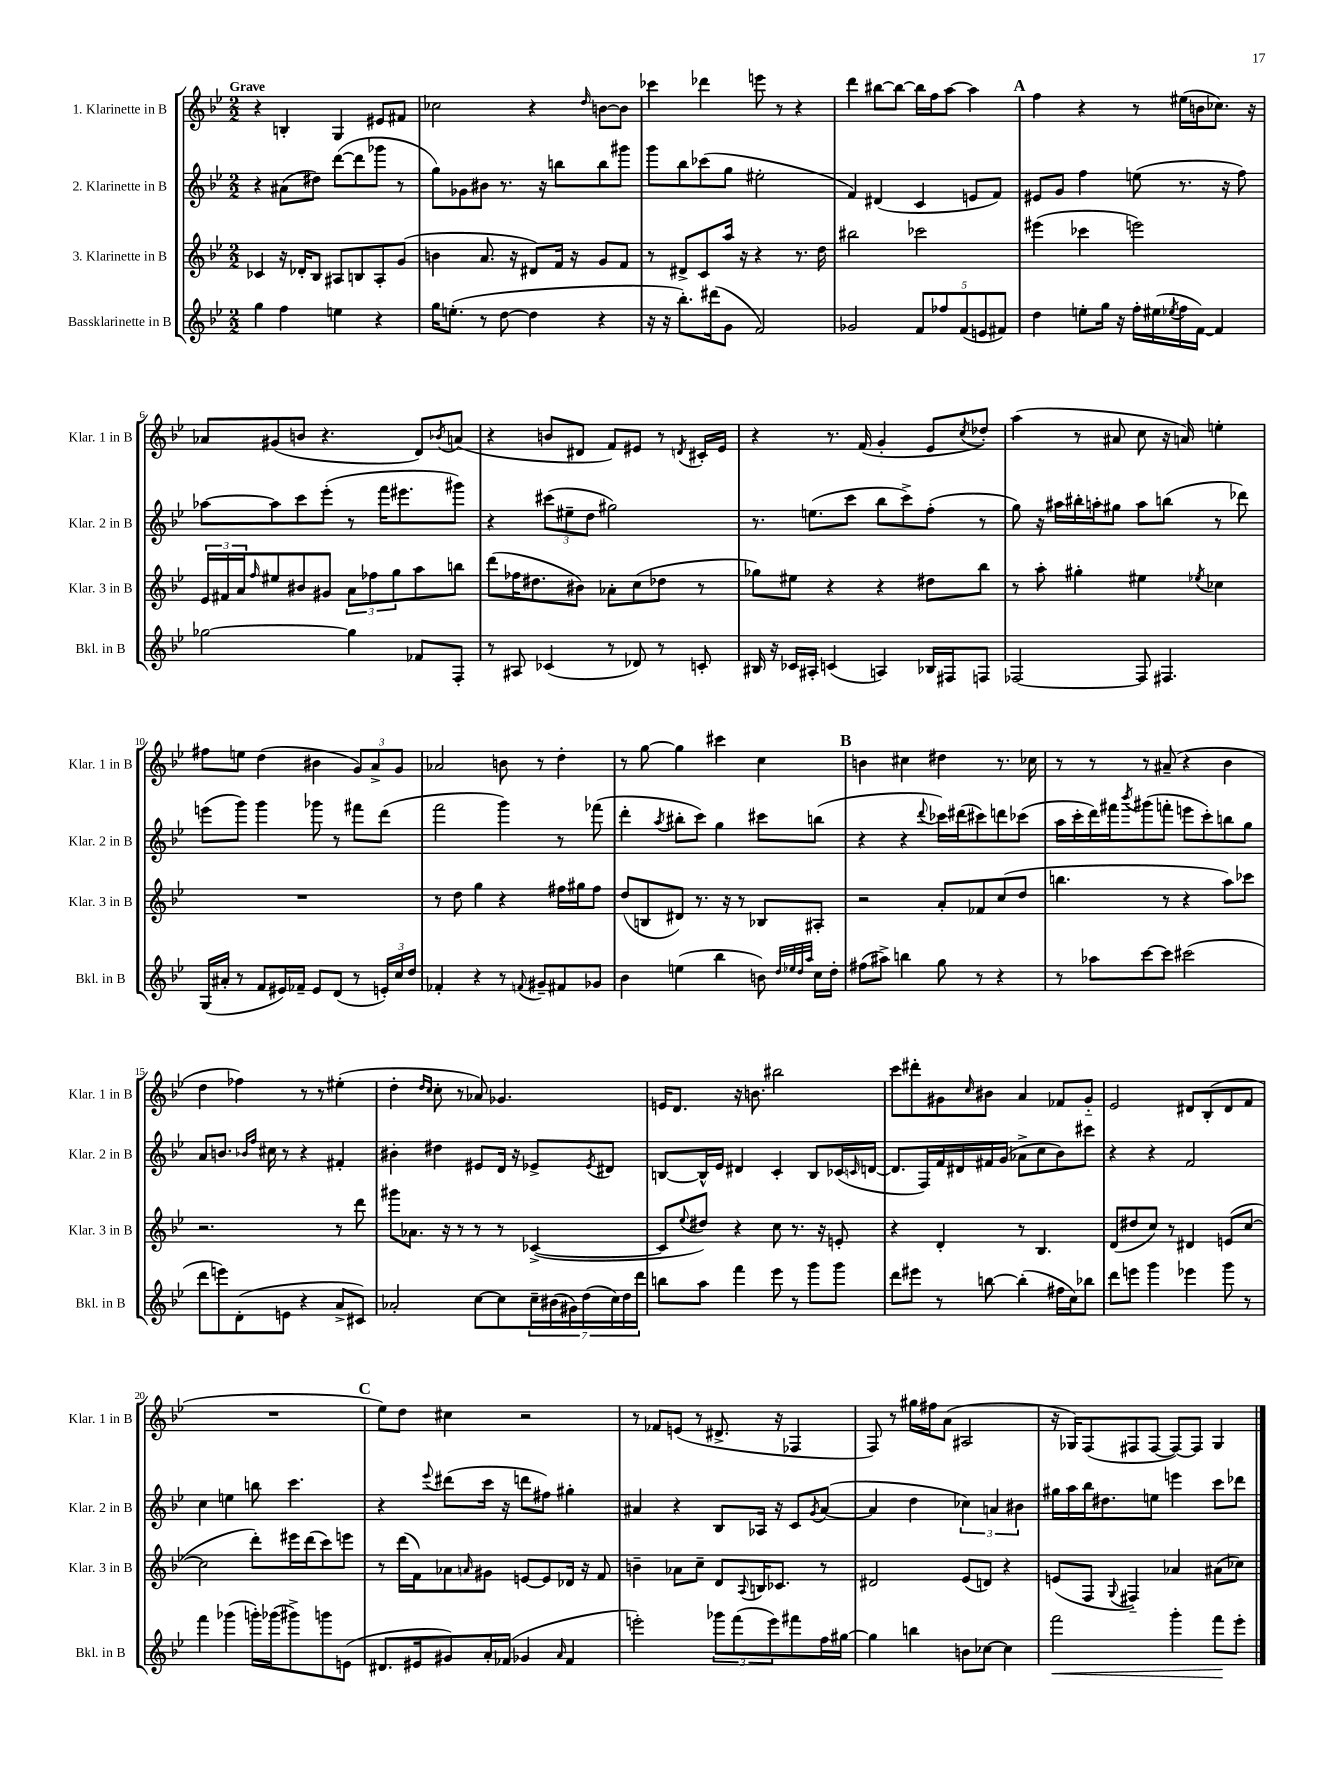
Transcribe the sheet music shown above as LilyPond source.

<<
\new StaffGroup <<
\new Staff = "s0" \with { instrumentName = "1. Klarinette in B" shortInstrumentName = "Klar. 1 in B" } {
    \clef treble \key bes \major \numericTimeSignature \time 2/2 \tempo "Grave"
    r4 b4-. g4 eis'8 fis'8 |
    ces''2 r4 \grace { d''16 } b'8~ b'8 |
    ces'''4 des'''4 e'''8 r8 r4 |
    d'''4 bis''8~ bis''8~ bis''16 f''16 a''8~ a''4 |
    \mark \markup { \bold "A" } f''4 r4 r8 eis''16( b'16 ces''8.) r16 |
    aes'8 gis'8( b'8 r4. d'8) \acciaccatura { bes'8 } a'8( |
    r4 b'8 dis'8 f'8) eis'8 r8 \acciaccatura { d'8 } cis'16-. eis'16 |
    r4 r8. f'16( g'4-. ees'8 \acciaccatura { c''8 } des''8-.) |
    a''4( r8 ais'8 c''8 r16 a'16) e''4-. |
    fis''8 e''8 d''4( bis'4 \tuplet 3/2 { g'8) a'8-> g'8 } |
    aes'2 b'8 r8 d''4-. |
    r8 g''8~ g''4 cis'''4 c''4 |
    \mark \markup { \bold "B" } b'4 cis''4 dis''4 r8. ces''16 |
    r8 r8 r8 ais'8--( r4 bes'4 |
    d''4 fes''4) r8 r8 eis''4-.( |
    d''4-. \grace { d''16 c''16 } c''8-. r8 aes'8) ges'4. |
    e'16 d'8. r16 b'8. bis''2 |
    c'''8 dis'''8-. gis'8 \grace { c''16 } bis'8 a'4 fes'8 gis'8-_ |
    ees'2 dis'8 bes8-.( dis'8 f'8 |
    R1 |
    \mark \markup { \bold "C" } ees''8) d''8 cis''4 r2 |
    r8 fes'8 e'8( r8 dis'8.-> r16 fes4 |
    f8) r8 gis''16 fis''16 a'8( ais2 |
    r16 ges16) f8( fis8 fis8~ fis8~) fis8 ges4 \bar "|." |
}
\new Staff = "s1" \with { instrumentName = "2. Klarinette in B" shortInstrumentName = "Klar. 2 in B" } {
    \clef treble \key bes \major \numericTimeSignature \time 2/2
    r4 ais'8( dis''8) d'''8~( d'''8 ges'''8 r8 |
    g''8) ges'8 bis'8 r8. r16 b''8 b''8 gis'''8 |
    g'''8 bes''8 ces'''8( g''8 eis''2-. |
    f'4) dis'4( c'4 e'8 f'8) |
    \mark \markup { \bold "A" } eis'8 g'8 f''4 e''8( r8. r16 f''8) |
    aes''8~ aes''8 c'''8 ees'''8-.( r8 f'''16 eis'''8. gis'''8) |
    r4 \tuplet 3/2 { cis'''8( eis''8-- d''8 } gis''2) |
    r8. e''8.( c'''8 bes''8 c'''8->) f''8-.( r8 |
    g''8) r16 ais''16 bis''16-. a''16-. gis''8 a''8 b''8( r8 des'''8) |
    e'''8( g'''8) g'''4 ges'''8 r8 fis'''8 d'''8( |
    f'''2 g'''4) r8 fes'''8( |
    d'''4-. \acciaccatura { a''8 } bis''8-. c'''8) g''4 cis'''8 b''8( |
    \mark \markup { \bold "B" } r4 r4 \appoggiatura { d'''8 } ces'''16) dis'''16( cis'''8) d'''8 ces'''8( |
    a''16 c'''16-. d'''16) fis'''16 \acciaccatura { bes'''8 } gis'''8( f'''8-. e'''8 c'''8-.) b''8 g''8 |
    a'8 b'8. \grace { bes'16 f''16 } cis''16 r8 r4 fis'4-. |
    bis'4-. dis''4 eis'8 d'16 r16 ees'8-> \acciaccatura { ees'8 } dis'8 |
    b8~ b16-^ ees'16 dis'4 c'4-. b8 ces'16( \grace { c'16 } d'16~ |
    d'8. f16) f'16 dis'16 fis'16 g'16( aes'8-> c''8 bes'8) cis'''8 |
    r4 r4 f'2 |
    c''4 e''4 b''8 c'''4. |
    \mark \markup { \bold "C" } r4 \appoggiatura { ees'''8 } dis'''8( c'''16 r16 d'''8 fis''8) gis''4-. |
    ais'4 r4 bes8 aes16 r16 c'8 \acciaccatura { g'8 } ais'8~( |
    ais'4 d''4 \tuplet 3/2 { ces''4) a'4 bis'4 } |
    gis''16 a''16 bes''16 dis''8. e''8 e'''4 c'''8 des'''8 \bar "|." |
}
\new Staff = "s2" \with { instrumentName = "3. Klarinette in B" shortInstrumentName = "Klar. 3 in B" } {
    \clef treble \key bes \major \numericTimeSignature \time 2/2
    ces'4 r16 des'16-. bes8 ais8 b8 ais8-. g'8( |
    b'4 a'8. r16 dis'8) f'16 r16 g'8 f'8 |
    r8 dis'8-> c'8 a''16 r16 r4 r8. d''16 |
    bis''2 ces'''2 |
    \mark \markup { \bold "A" } eis'''4( ces'''4 e'''2) |
    \tuplet 3/2 { ees'16 fis'16 a'16 } \grace { f''16 } eis''8 bis'8 gis'8 \tuplet 3/2 { a'8 fes''8 g''8 } a''8 b''8 |
    d'''8( fes''16 dis''8. bis'8) aes'8-. c''8( des''8 r8 |
    ges''8) eis''8 r4 r4 dis''8 bes''8 |
    r8 a''8-. gis''4-. eis''4 \acciaccatura { ees''8 } ces''4 |
    R1 |
    r8 d''8 g''4 r4 fis''16 gis''16 fis''8 |
    d''8( b8 dis'8) r8. r16 r8 bes8 ais8-. |
    \mark \markup { \bold "B" } r2 a'8-. fes'8 c''8( d''8 |
    b''4. r8 r4 a''8) ces'''8 |
    r2. r8 d'''8 |
    gis'''8 aes'8. r16 r8 r8 r8 ces'4~->( |
    ces'8 \appoggiatura { ees''8 } dis''8) r4 c''8 r8. r16 e'8-. |
    r4 d'4-. r8 bes4. |
    d'8( dis''8 c''8) r8 dis'4 e'8( c''8~ |
    c''2 d'''8-.) eis'''16 d'''16( c'''8) e'''8 |
    \mark \markup { \bold "C" } r8 d'''16( f'16) aes'8 \grace { a'16 } gis'8 e'8~ e'8 des'16 r16 f'8 |
    b'4-- aes'8 c''8-- d'8 \appoggiatura { a8 } b16 ces'8. r8 |
    dis'2 ees'8( d'8) r4 |
    e'8( f8 \appoggiatura { g8 } fis4-_) aes'4 ais'8( ces''8) \bar "|." |
}
\new Staff = "s3" \with { instrumentName = "Bassklarinette in B" shortInstrumentName = "Bkl. in B" } {
    \clef treble \key bes \major \numericTimeSignature \time 2/2
    g''4 f''4 e''4 r4 |
    g''16 e''8.-.( r8 d''8~ d''4 r4 |
    r16 r16 bes''8.-.) dis'''16( g'8 f'2) |
    ges'2 \tuplet 5/4 { f'8 fes''8 f'8( e'8 fis'8) } |
    \mark \markup { \bold "A" } d''4 e''8-. g''16 r16 f''16-. eis''16( \acciaccatura { ees''8 } f''16 f'16~) f'4 |
    ges''2~ ges''4 fes'8 f8-. |
    r8 ais8 ces'4( r8 des'8) r8 c'8-. |
    bis16 r16 ces'16 ais16-. c'4( a4) bes16 fis16 f8 |
    fes2~ fes8 fis4. |
    g16( ais'16-. r8 f'8 eis'16) fes'16-- eis'8 d'8( r8 \tuplet 3/2 { e'16-.) c''16 d''16 } |
    fes'4-. r4 r8 \appoggiatura { f'8 } gis'8-- fis'8 ges'8 |
    bes'4 e''4( bes''4 b'8) \grace { d''32 ees''32 d''32 a''32 } c''16 d''16-. |
    \mark \markup { \bold "B" } fis''8( ais''8->) b''4 g''8 r8 r4 |
    r8 aes''8 c'''8~ c'''8 cis'''2( |
    d'''8 e'''8) d'8-.( e'8 r4 a'8-> cis'8) |
    aes'2-. c''8~ c''8 \tuplet 7/4 { c''16-- bis'16( gis'16) d''16( c''16) d''16 d'''16 } |
    b''8 a''8 f'''4 ees'''8 r8 g'''8 g'''8 |
    d'''8 eis'''8 r8 b''8~ b''4-.( fis''16 c''16) bes''8 |
    d'''8 e'''8 g'''4 ees'''4 g'''8 r8 |
    f'''4 ges'''4( g'''16-.) ges'''16( gis'''8->) g'''8 e'8( |
    \mark \markup { \bold "C" } dis'8. eis'16 gis'8) a'16-. fes'16( ges'4 \grace { a'16 } fes'4 |
    e'''2-.) \tuplet 3/2 { ges'''8 f'''8( e'''8) } fis'''8 f''16 gis''16~ |
    gis''4 b''4 b'8 ces''8~ ces''4 |
    f'''2\< g'''4-. f'''8\! ees'''8-. \bar "|." |
}
>>
>>
